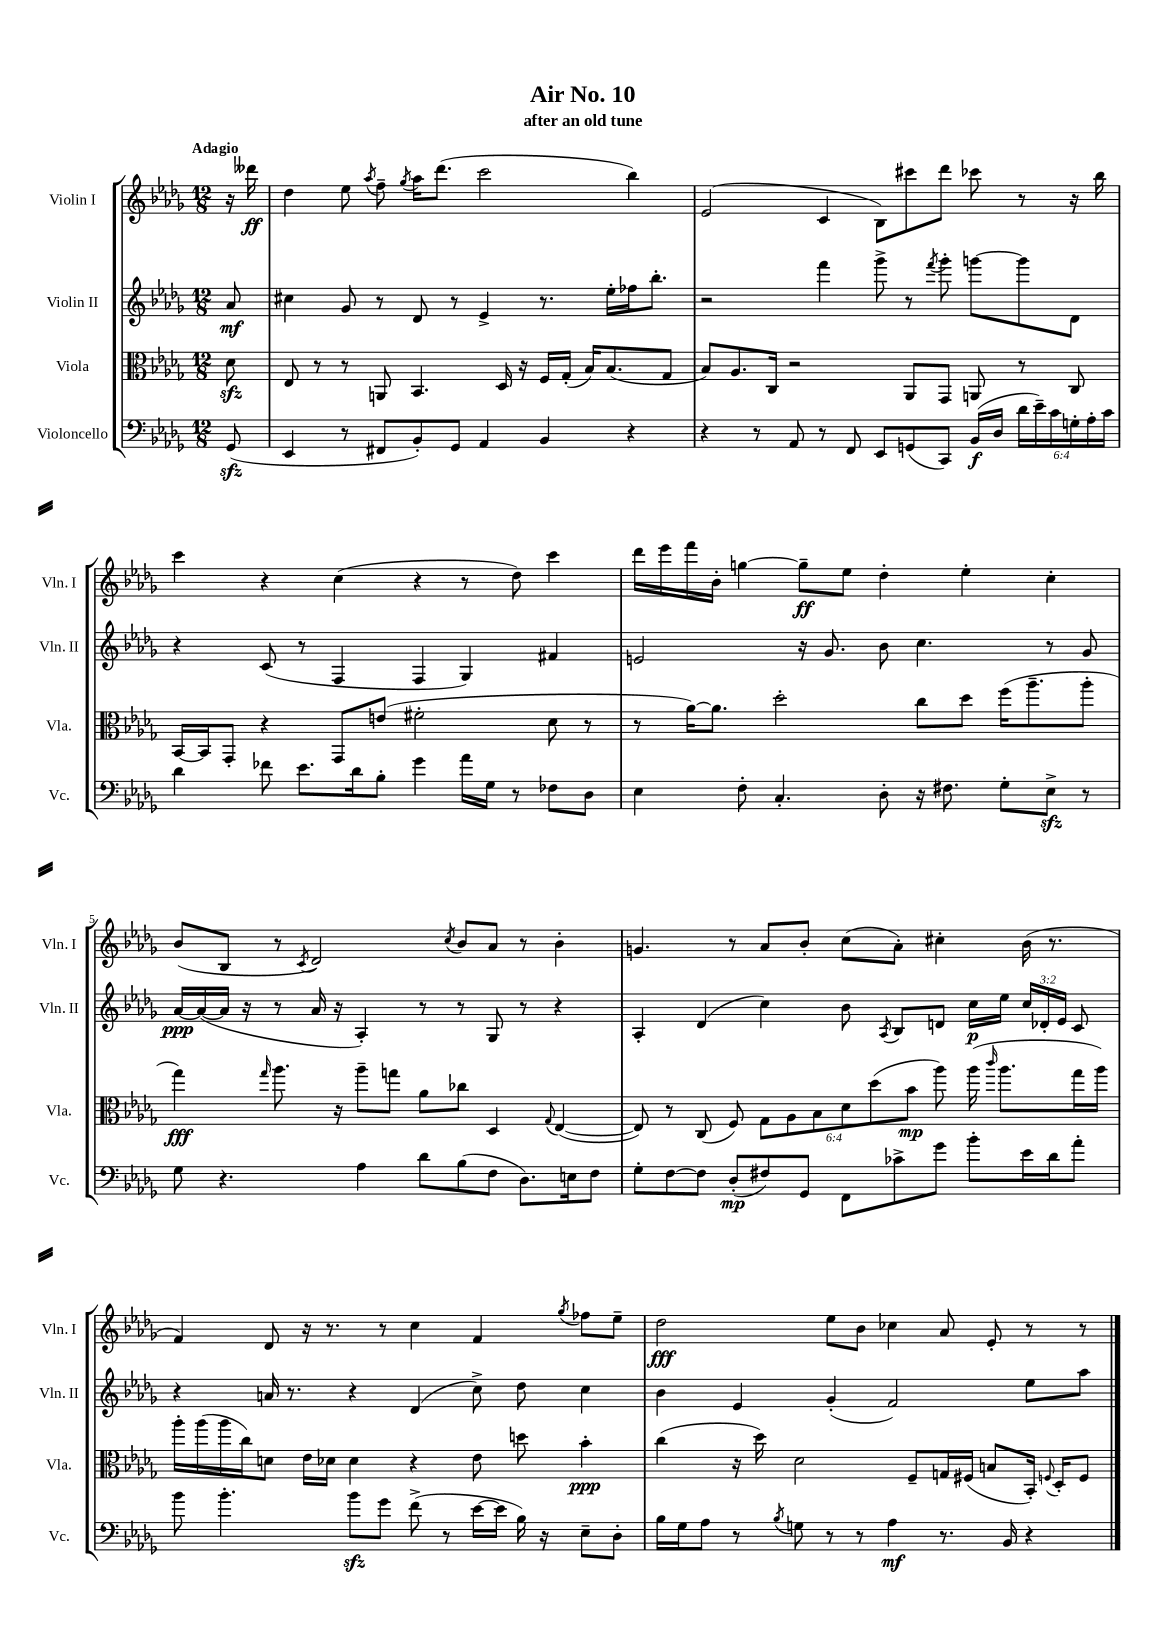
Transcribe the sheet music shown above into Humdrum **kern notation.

**kern	**dynam	**kern	**dynam	**kern	**dynam	**kern	**dynam
*part4	*part4	*part3	*part3	*part2	*part2	*part1	*part1
*staff4	*staff4	*staff3	*staff3	*staff2	*staff2	*staff1	*staff1
*I"Violoncello	*	*I"Viola	*	*I"Violin II	*	*I"Violin I	*
*I'Vc.	*	*I'Vla.	*	*I'Vln. II	*	*I'Vln. I	*
*clefF4	*	*clefC3	*	*clefG2	*	*clefG2	*
*k[b-e-a-d-g-]	*	*k[b-e-a-d-g-]	*	*k[b-e-a-d-g-]	*	*k[b-e-a-d-g-]	*
*M12/8	*	*M12/8	*	*M12/8	*	*M12/8	*
=	=	=	=	=	=	=	=
!	!	!	!	!	!	!LO:TX:a:B:t=Adagio	!
(8GG-zz/	.	8d-zz\	.	8a-/	mf	16r	.
.	.	.	.	.	.	16ddd--X\	ff
=1	=1	=1	=1	=1	=1	=1	=1
4EE-/	.	8E-/	.	4cc#X\	.	4dd-\	.
.	.	8r	.	.	.	.	.
8r	.	8r	.	8g-/	.	8ee-\	.
.	.	.	.	.	.	8qaa-/	.
8FF#X/L	.	8AAn/	.	8r	.	8ff~\	.
.	.	.	.	.	.	8qgg-/	.
8BB-'/)	.	4.BB-/	.	8d-/	.	16aa-\KL	.
.	.	.	.	.	.	(8.ddd-\J	.
8GG-/J	.	.	.	8r	.	.	.
4AA-/	.	.	.	4e-^/	.	2ccc\	.
.	.	16D-/	.	.	.	.	.
.	.	16r	.	.	.	.	.
4BB-/	.	16F/LL	.	8.r	.	.	.
.	.	(16G-'/JJ	.	.	.	.	.
.	.	16B-/KL)	.	.	.	.	.
.	.	(8.B-/	.	16ee-'\LL	.	.	.
4r	.	.	.	16ff-X\J	.	4bb-\)	.
.	.	.	.	8.bb-'\J	.	.	.
.	.	8G-/J	.	.	.	.	.
=2	=2	=2	=2	=2	=2	=2	=2
4r	.	8B-/L)	.	2r	.	(2e-/	.
.	.	8.A-/	.	.	.	.	.
8r	.	.	.	.	.	.	.
.	.	16C/Jk	.	.	.	.	.
8AA-/	.	2r	.	.	.	.	.
8r	.	.	.	4fff\	.	4c/	.
8FF/	.	.	.	.	.	.	.
8EE-/L	.	.	.	8ggg-^\	.	8B-\L)	.
(8GGn/	.	8AA-/L	.	8r	.	8ccc#X\	.
.	.	.	.	8qfff/	.	.	.
8CC/J)	.	8GG-/J	.	8ggg-'\	.	8ddd-\J	.
(16BB-/LL	f	8AAn/	.	[8gggn\L	.	8ccc-X\	.
16D-/JJ	.	.	.	.	.	.	.
24d-\LL	.	8r	.	8ggg\]	.	8r	.
24e-~\)	.	.	.	.	.	.	.
24c\	.	.	.	.	.	.	.
24Gn'\	.	8C/	.	8d-\J	.	16r	.
24A-'\	.	.	.	.	.	.	.
.	.	.	.	.	.	16bb-\	.
24c\JJ	.	.	.	.	.	.	.
!!LO:LB:g=z
=3	=3	=3	=3	=3	=3	=3	=3
4d-\	.	[16BB-/LL	.	4r	.	4ccc\	.
.	.	16BB-/J]	.	.	.	.	.
.	.	8GG-'/J	.	.	.	.	.
8f-X\	.	4r	.	(8c/	.	4r	.
8.e-\L	.	.	.	8r	.	.	.
.	.	8GG-/L	.	4F/	.	(4cc\	.
16d-\k	.	.	.	.	.	.	.
8B-'\J	.	(8en/J	.	.	.	.	.
4g-\	.	2f#X'\	.	4F/	.	4r	.
16a-\LL	.	.	.	4G-/)	.	8r	.
16G-\JJ	.	.	.	.	.	.	.
8r	.	.	.	.	.	8dd-\)	.
8F-X\L	.	8d-\	.	4f#X/	.	4ccc\	.
8D-\J	.	8r	.	.	.	.	.
=4	=4	=4	=4	=4	=4	=4	=4
4E-\	.	8r	.	2en/	.	16ddd-\LL	.
.	.	.	.	.	.	16eee-\	.
.	.	[16a-\KL)	.	.	.	16fff\	.
.	.	8.a-\J]	.	.	.	16b-'\JJ	.
8F'\	.	.	.	.	.	[4ggn\	.
4.C'/	.	2dd-'\	.	.	.	.	.
.	.	.	.	16r	.	8gg~\L]	ff
.	.	.	.	8.g-/	.	.	.
.	.	.	.	.	.	8ee-\J	.
8D-'\	.	.	.	8b-\	.	4dd-'\	.
16r	.	8cc\L	.	4.cc\	.	.	.
8.F#X\	.	.	.	.	.	.	.
.	.	8dd-\J	.	.	.	4ee-'\	.
8G-'\L	.	(16ff\KL	.	.	.	.	.
.	.	8.aa-~\	.	.	.	.	.
8E-zz^\J	.	.	.	8r	.	4cc'\	.
8r	.	8aa-'\J	.	8g-/	.	.	.
!!LO:LB:g=z
=5	=5	=5	=5	=5	=5	=5	=5
8G-\	.	4gg-\)	fff	[16a-/LL	ppp	(8b-/L	.
.	.	.	.	(16a-/_	.	.	.
4.r	.	.	.	16a-/JJ]	.	8B-/J	.
.	.	.	.	16r	.	.	.
.	.	16qqgg-/	.	.	.	.	.
.	.	8.aa-\	.	8r	.	8r	.
.	.	.	.	.	.	8qc/	.
.	.	.	.	16a-/	.	2d-/)	.
.	.	16r	.	16r	.	.	.
4A-\	.	8aa-~\L	.	4A-'/)	.	.	.
.	.	8ggn\J	.	.	.	.	.
8d-\L	.	8a-\L	.	8r	.	.	.
.	.	.	.	.	.	8qcc/	.
(8B-\	.	8cc-X\J	.	8r	.	8b-/L	.
8F\J	.	4D-/	.	8G-/	.	8a-/J	.
8.D-\L)	.	.	.	8r	.	8r	.
.	.	8qqG-/	.	.	.	.	.
.	.	([4E-/	.	4r	.	4b-'\	.
16En\k	.	.	.	.	.	.	.
8F\J	.	.	.	.	.	.	.
=6	=6	=6	=6	=6	=6	=6	=6
8G-'\L	.	8E-/])	.	4A-'/	.	4.gn/	.
[8F\	.	8r	.	.	.	.	.
8F\J]	.	(8C/	.	(4d-/	.	.	.
(8D-'/L	mp	8F/)	.	.	.	8r	.
8F#X/)	.	12G-\L	.	4cc\)	.	8a-/L	.
.	.	12A-\	.	.	.	.	.
8GG-/J	.	.	.	.	.	8b-'/J	.
.	.	12B-\	.	.	.	.	.
8FF\L	.	12d-\	.	8b-\	.	(8cc\L	.
.	.	(12dd-\	.	.	.	.	.
.	.	.	.	8qA-/	.	.	.
8c-X^\	.	.	.	8B-/L	.	8a-'\J)	.
.	.	12b-\J	mp	.	.	.	.
8g-\J	.	8aa-\)	.	8dn/J	.	4cc#X'\	.
8b-'\L	.	(16aa-\	.	16cc\LL	p	.	.
.	.	16qqccc/	.	.	.	.	.
.	.	8.aa-\L	.	16ee-\JJ	.	.	.
16e-\L	.	.	.	24cc/LL	.	(16b-\	.
.	.	.	.	24d-X'/	.	.	.
16d-\J	.	.	.	.	.	8.r	.
.	.	.	.	24e-/JJ	.	.	.
8a-'\J	.	16gg-\L	.	8c/	.	.	.
.	.	16aa-\JJ)	.	.	.	.	.
!!LO:LB:g=z
=7	=7	=7	=7	=7	=7	=7	=7
8b-\	.	16aa-'\LL	.	4r	.	4f/)	.
.	.	(16aa-\	.	.	.	.	.
4.b-'\	.	16aa-\	.	.	.	.	.
.	.	16cc\J)	.	.	.	.	.
.	.	8dn\J	.	16an/	.	8d-/	.
.	.	.	.	8.r	.	.	.
.	.	16e-\LL	.	.	.	16r	.
.	.	16d-X\JJ	.	.	.	8.r	.
8b-zz\L	.	4d-\	.	4r	.	.	.
8g-\J	.	.	.	.	.	8r	.
(8f^\	.	4r	.	(4d-/	.	4cc\	.
8r	.	.	.	.	.	.	.
[16e-\LL	.	8e-\	.	8cc^\)	.	4f/	.
16e-\JJ]	.	.	.	.	.	.	.
16B-\)	.	8ddn\	.	8dd-\	.	.	.
16r	.	.	.	.	.	.	.
.	.	.	.	.	.	8qgg-/	.
8E-~\L	.	4b-'\	ppp	4cc\	.	8ff-X\L	.
8D-'\J	.	.	.	.	.	8ee-~\J	.
=8	=8	=8	=8	=8	=8	=8	=8
16B-\LL	.	(4cc\	.	4b-\	.	2dd-\	fff
16G-\J	.	.	.	.	.	.	.
8A-\J	.	.	.	.	.	.	.
8r	.	16r	.	4e-/	.	.	.
.	.	16dd-\)	.	.	.	.	.
8qB-/	.	.	.	.	.	.	.
8Gn\	.	2d-\	.	.	.	.	.
8r	.	.	.	(4g-'/	.	8ee-\L	.
8r	.	.	.	.	.	8b-\J	.
4A-\	mf	.	.	2f/)	.	4cc-X\	.
.	.	8F~/L	.	.	.	.	.
8.r	.	16Gn/L	.	.	.	8a-/	.
.	.	(16F#X/JJ	.	.	.	.	.
.	.	8Bn/L	.	.	.	8e-'/	.
16BB-/	.	.	.	.	.	.	.
4r	.	16BB-'/Jk)	.	8ee-\L	.	8r	.
.	.	8qqFn/	.	.	.	.	.
.	.	16D-'/KL	.	.	.	.	.
.	.	8F/J	.	8aa-\J	.	8r	.
==	==	==	==	==	==	==	==
*-	*-	*-	*-	*-	*-	*-	*-
